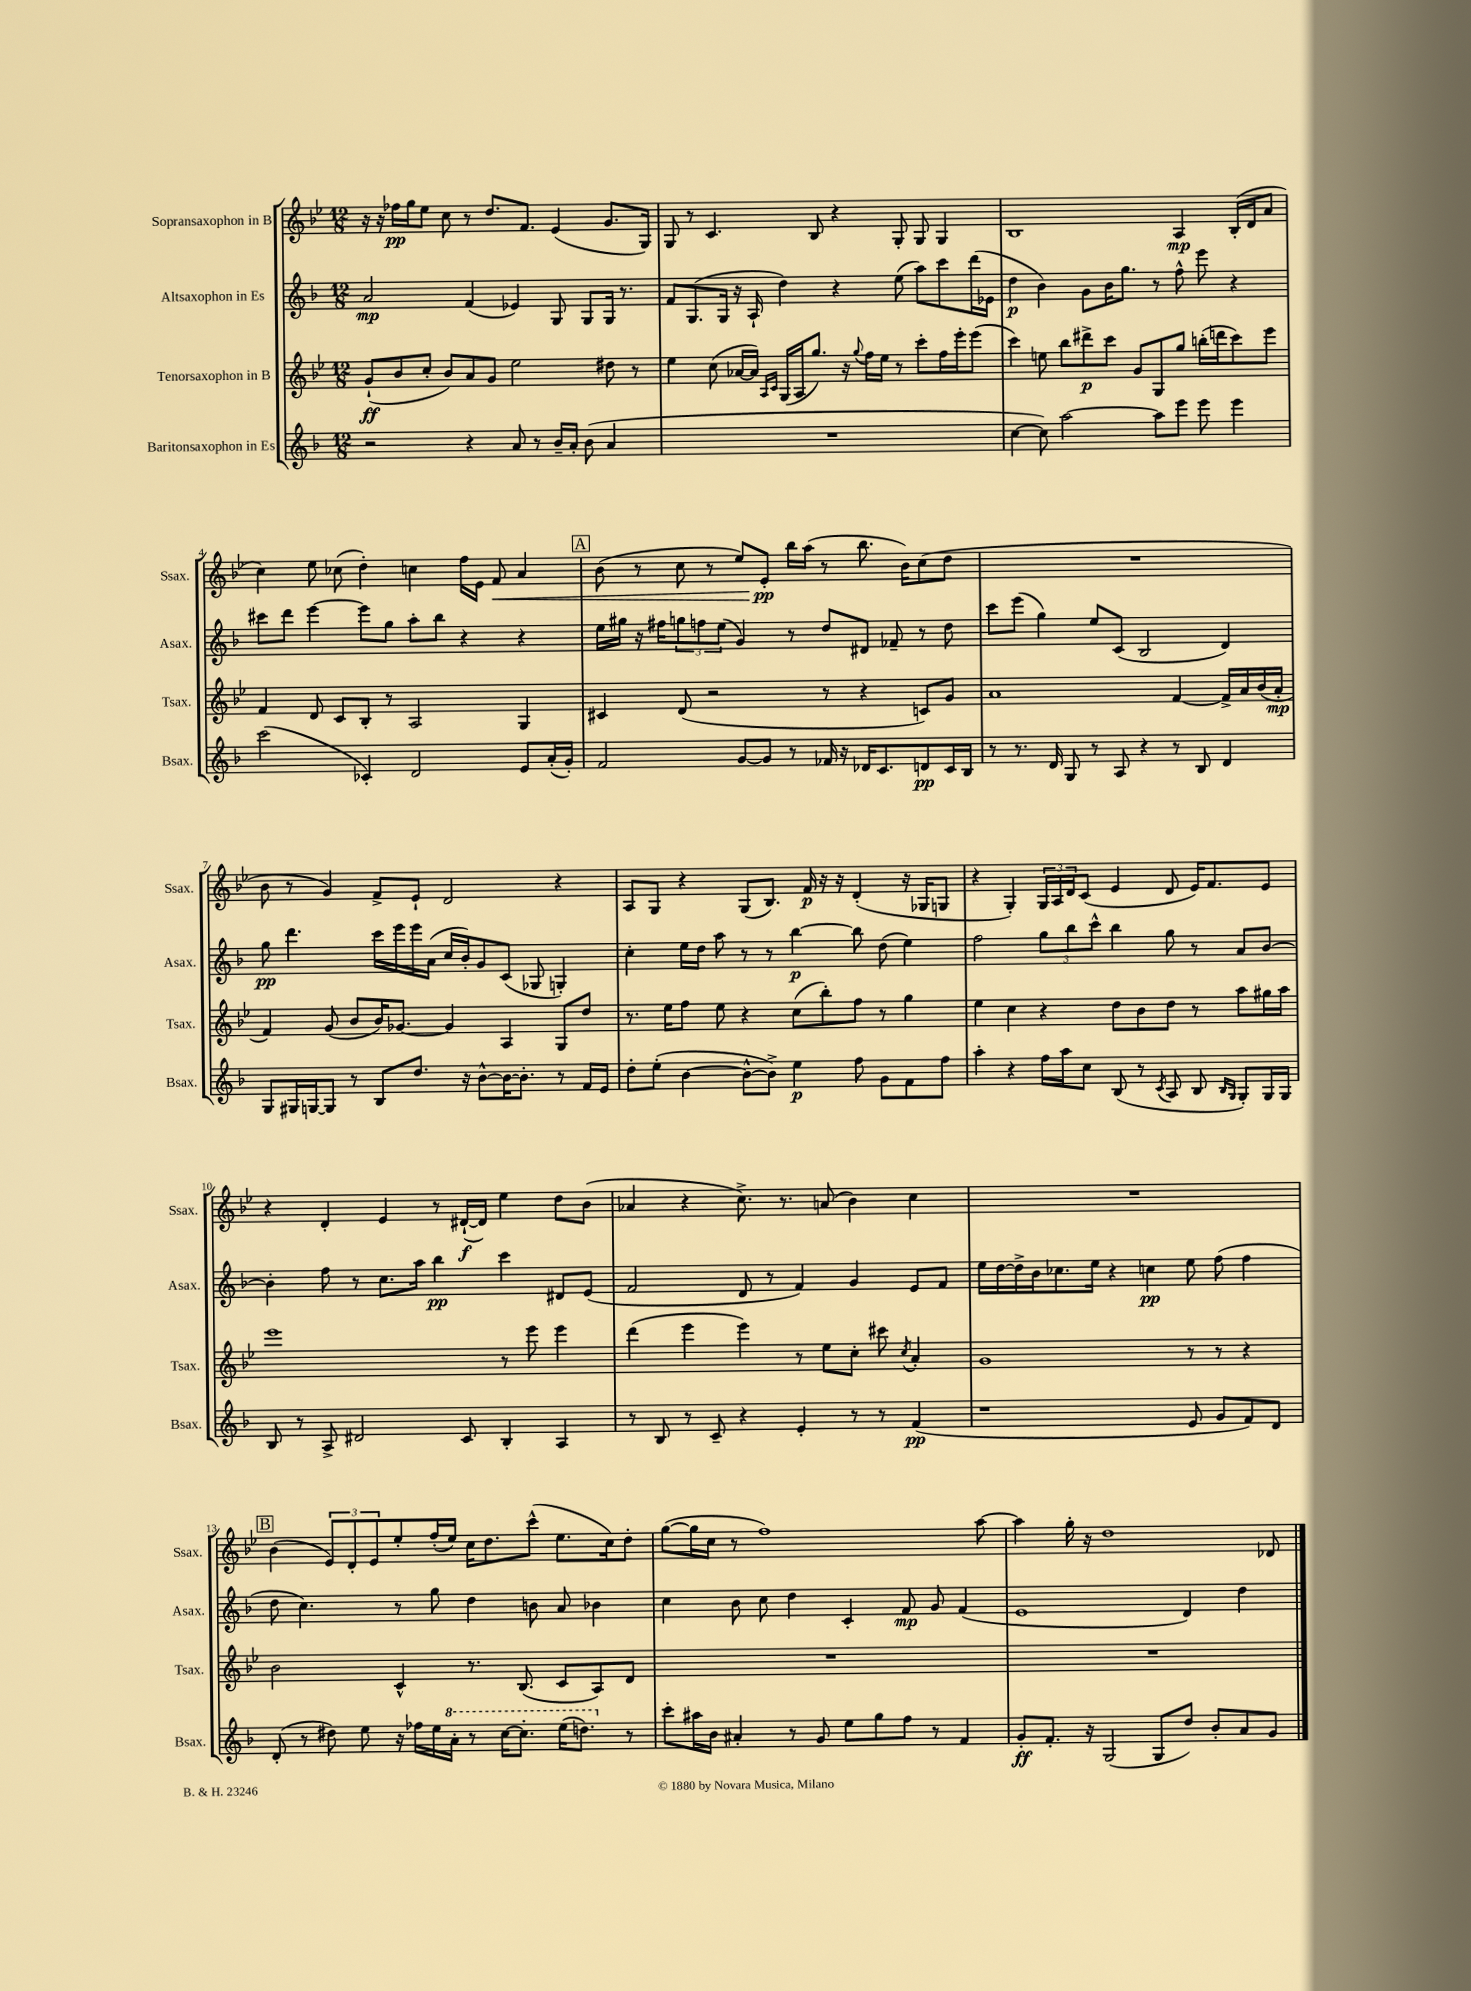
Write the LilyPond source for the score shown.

<<
\new StaffGroup <<
\new Staff = "s0" \with { instrumentName = "Sopransaxophon in B" shortInstrumentName = "Ssax." } {
    \clef treble \key bes \major \numericTimeSignature \time 12/8
    r16 r16 fes''16\pp g''16 ees''8 c''8 r8 d''8. f'8. ees'4( g'8. g16) |
    g8 r8 c'4. bes8 r4 g8-. g8 g4 |
    bes1 a4\mp bes16-.( d'16 a'8 |
    c''4) ees''8 ces''8( d''4-.) c''4 f''16 ees'16 f'8\< a'4 |
    \mark \markup { \box "A" } bes'8( r8 c''8 r8 ees''8) ees'8-.\pp\! bes''16 a''16( r8 bes''8. bes'16) c''8( d''8 |
    R1. |
    bes'8 r8 g'4) f'8-> ees'8-! d'2 r4 |
    a8 g8 r4 g8( bes8.) f'16\p r16 r16 d'4-.( r16 ges16 g8 |
    r4 g4-.) \tuplet 3/2 { g16 a16 d'16 } c'8( ees'4 d'8 ees'16) f'8. ees'8 |
    r4 d'4-. ees'4 r8 dis'16~-!\f( dis'16) ees''4 d''8 bes'8( |
    aes'4 r4 c''8.->) r8. a'8( bes'4) c''4 |
    R1. |
    \mark \markup { \box "B" } bes'4( \tuplet 3/2 { ees'8) d'8-. ees'8 } ees''8-. f''16-.( ees''16) c''16 d''8. c'''8-^( ees''8. c''16) d''8-. |
    g''8~( g''16 c''16 r8 f''1) a''8~ |
    a''4 g''16-. r16 d''1 des'8 \bar "|." |
}
\new Staff = "s1" \with { instrumentName = "Altsaxophon in Es" shortInstrumentName = "Asax." } {
    \clef treble \key f \major \numericTimeSignature \time 12/8
    a'2\mp f'4( ees'4) g8 g8 g16 r8. |
    f'8 g8.( g16 r16 a16-! d''4) r4 e''8( a''8) c'''8 d'''16( ees'16 |
    d''4\p bes'4) g'8 bes'16 g''8. r8 f''8-^ e'''8 r4 |
    cis'''8 d'''8 e'''4~ e'''8 g''8 a''8-. bes''8 r4 r4 |
    \mark \markup { \box "A" } e''16 gis''16 r16 fis''16 \tuplet 3/2 { g''8 f''8 e''8( } g'4) r8 d''8 dis'8 fes'8-- r8 d''8 |
    c'''8 e'''8( g''4) e''8 c'8( bes2 d'4) |
    g''8\pp d'''4. c'''16 e'''16 e'''16 a'16( c''16 bes'16-.) g'8 c'8( ges8 g4-.) |
    c''4-. e''16 d''16 a''8 r8 r8 bes''4~\p bes''8 d''8( e''4) |
    f''2 \tuplet 3/2 { g''8 bes''8 c'''8-^ } bes''4 g''8 r8 a'8 bes'8~ |
    bes'4-. f''8 r8 c''8. a''16 bes''4\pp c'''4 dis'8 e'8( |
    f'2 d'8 r8 f'4) g'4 e'8 f'8 |
    e''16 d''16~ d''16-> bes'16 ces''8. e''16 r4 c''4\pp e''8 f''8( f''4 |
    \mark \markup { \box "B" } d''8 c''4.) r8 g''8 d''4 b'8 a'8 bes'4 |
    c''4 bes'8 c''8 d''4 c'4-. f'8\mp g'8 f'4( |
    e'1 d'4) d''4 \bar "|." |
}
\new Staff = "s2" \with { instrumentName = "Tenorsaxophon in B" shortInstrumentName = "Tsax." } {
    \clef treble \key bes \major \numericTimeSignature \time 12/8
    g'8-!\ff( bes'8 c''8-. bes'8) a'8 g'8 ees''2 dis''8 r8 |
    ees''4 c''8( aes'16~ aes'16) \grace { a16 c'16 } g16( a16 g''8.) r16 \appoggiatura { g''8 } f''16 ees''16 r8 c'''8-. f''16 ees'''16-. ees'''8( |
    c'''4) e''8 bes''8 dis'''8->\p c'''8 g'8 g8 g''8 b''16-.( d'''16 c'''8) ees'''8 |
    f'4 d'8 c'8 bes8-. r8 a2 g4 |
    \mark \markup { \box "A" } cis'4 d'8( r2 r8 r4 c'8) g'8 |
    a'1 f'4~ f'16-> a'16 bes'16( a'16-.\mp |
    f'4) g'8( bes'8 bes'16) ges'8.~ ges'4 a4 g8 d''8 |
    r8. ees''16 f''8 ees''8 r4 c''8( bes''8-.) f''8 r8 g''4 |
    ees''4 c''4 r4 d''8 bes'8 d''8 r8 a''8 gis''16 a''16 |
    ees'''1 r8 ees'''8 ees'''4 |
    d'''4( ees'''4 ees'''4) r8 ees''8 c''8-. cis'''8 \acciaccatura { c''8 } a'4-. |
    g'1 r8 r8 r4 |
    \mark \markup { \box "B" } bes'2 c'4-^ r8. bes8.( c'8 a8) d'8 |
    R1. |
    R1. \bar "|." |
}
\new Staff = "s3" \with { instrumentName = "Baritonsaxophon in Es" shortInstrumentName = "Bsax." } {
    \clef treble \key f \major \numericTimeSignature \time 12/8
    r2 r4 a'8 r8 bes'16-- a'16-. bes'8( a'4 |
    R1. |
    c''4~ c''8) a''2~ a''8 e'''8 e'''8 e'''4 |
    c'''2( ces'4-.) d'2 e'8 a'16-.( g'16-.) |
    \mark \markup { \box "A" } f'2 g'8~ g'8 r8 fes'16 r16 des'16 c'8. d'8\pp c'16 bes16 |
    r8 r8. d'16 g8 r8 a8 r4 r8 bes8 d'4 |
    g8 gis16 g16~ g8 r8 bes8 d''8. r16 bes'8~-^ bes'16~ bes'8.-. r8 f'16 e'16 |
    d''8-. e''8-.( bes'4~ bes'8~-^ bes'8->) e''4\p f''8 g'8 f'8 f''8 |
    a''4-. r4 f''16 a''16 c''8 bes8( r8 \acciaccatura { c'8 } a8 bes8 \grace { bes16 g16 } g8-.) g16 g16 |
    bes8 r8 a8-> dis'2 c'8 bes4-. a4 |
    r8 bes8 r8 c'8-- r4 e'4-. r8 r8 f'4\pp( |
    r1 e'8 g'8 f'8) d'8 |
    \mark \markup { \box "B" } d'8-.( r8 dis''8) e''8 r16 fes''16 e''16 \ottava #1 a''16-. r8 c'''16~ c'''8.-. e'''16( d'''!8.) \ottava #0 r8 |
    c'''8-. ais''16 bes'16 ais'4-. r8 g'8 e''8 g''8 f''8 r8 f'4 |
    g'8-.\ff f'8.-. r16 g2( g8 d''8) bes'8-. a'8 g'8 \bar "|." |
}
>>
>>
